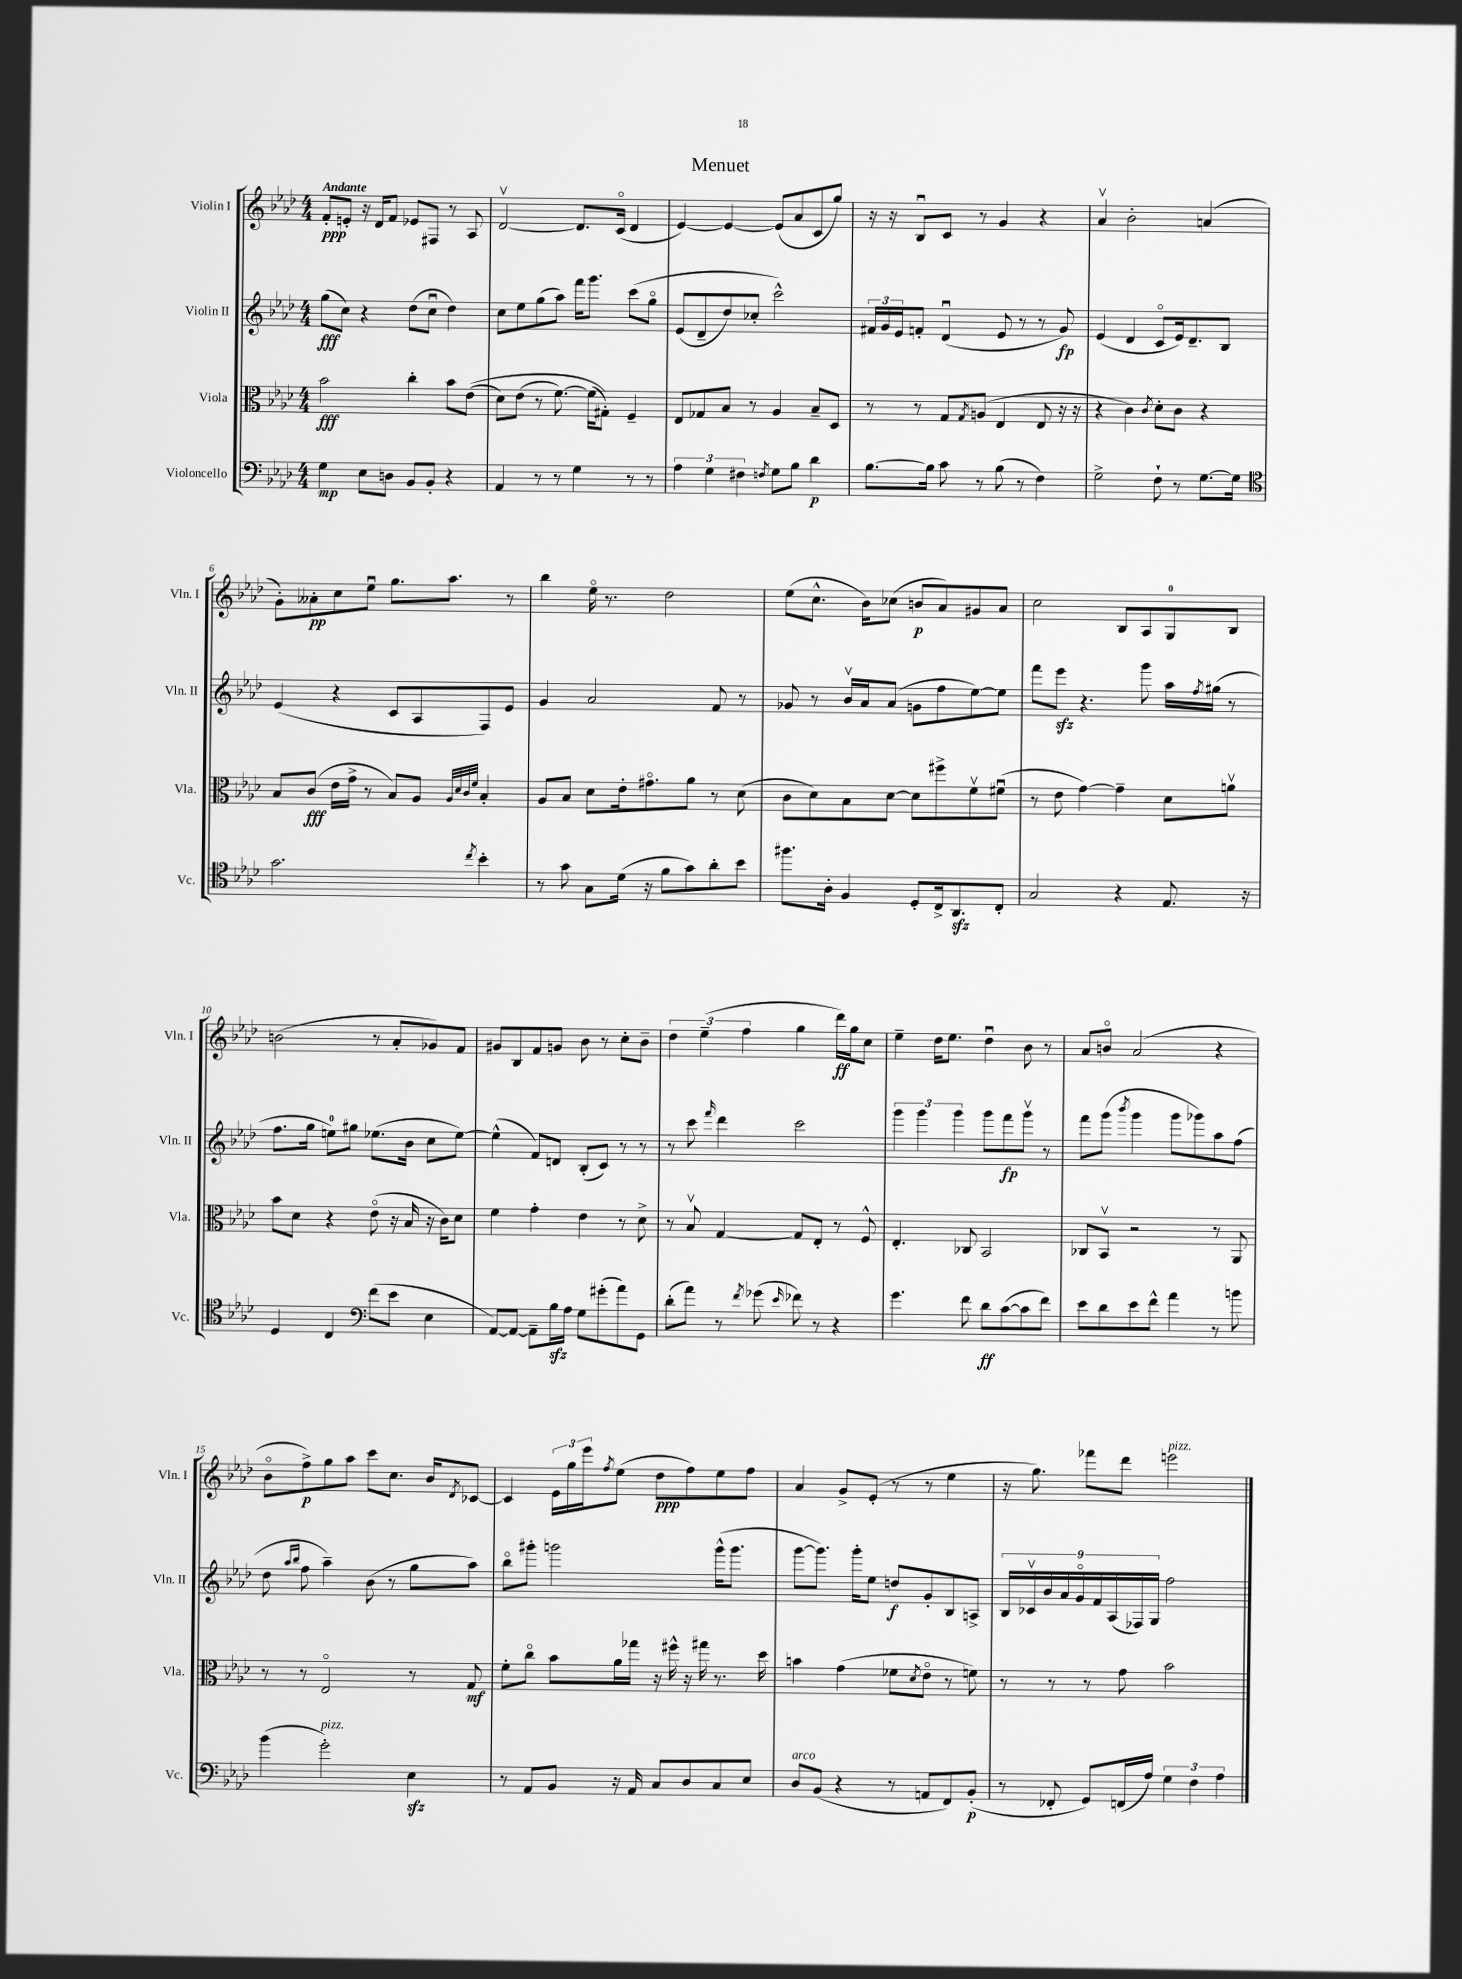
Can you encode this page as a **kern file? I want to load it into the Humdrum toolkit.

**kern	**dynam	**kern	**dynam	**kern	**dynam	**kern	**dynam
*part4	*part4	*part3	*part3	*part2	*part2	*part1	*part1
*staff4	*staff4	*staff3	*staff3	*staff2	*staff2	*staff1	*staff1
*I"Violoncello	*	*I"Viola	*	*I"Violin II	*	*I"Violin I	*
*I'Vc.	*	*I'Vla.	*	*I'Vln. II	*	*I'Vln. I	*
*clefF4	*	*clefC3	*	*clefG2	*	*clefG2	*
*k[b-e-a-d-]	*	*k[b-e-a-d-]	*	*k[b-e-a-d-]	*	*k[b-e-a-d-]	*
*M4/4	*	*M4/4	*	*M4/4	*	*M4/4	*
=1	=1	=1	=1	=1	=1	=1	=1
!	!	!	!	!	!	!LO:TX:a:B:t=Andante	!
4G\	mp	2b-\	fff	(8gg\L	fff	8f'/L	ppp
.	.	.	.	8cc\J)	.	8en'/J	.
8E-\L	.	.	.	4r	.	16r	.
.	.	.	.	.	.	16d-/KL	.
8Dn\J	.	.	.	.	.	8f/J	.
8BB-/L	.	4cc'\	.	(8dd-\L	.	8e-X/L	.
8BB-'/J	.	.	.	8ccu\J	.	8F#X/J	.
4r	.	8b-\L	.	4dd-\)	.	8r	.
.	.	((8e-\J	.	.	.	8A-/	.
=2	=2	=2	=2	=2	=2	=2	=2
4AA-/	.	8d-\L)	.	8cc\L	.	[2d-v/	.
.	.	(8e-\J	.	8ee-\	.	.	.
8r	.	8r	.	(8gg\	.	.	.
8r	.	[8.f\)	.	8aa-\J)	.	.	.
4G\	.	.	.	16fff\KL	.	8.d-/L]	.
.	.	(16f\KL]	.	8.ggg\J	.	.	.
.	.	8G#X'\J))	.	.	.	.	.
.	.	.	.	.	.	(16c/Jk	.
8r	.	4F~/	.	(8ccc\L	.	4d-/	.
8r	.	.	.	8gg\J	.	.	.
=3	=3	=3	=3	=3	=3	=3	=3
6A-\	.	8E-/L	.	(8e-/L	.	[4e-/)	.
.	.	8G-X/	.	8d-~/	.	.	.
6G\	.	.	.	.	.	.	.
.	.	8B-/J	.	8dd-/)	.	4e-/_	.
6F#X\	.	.	.	.	.	.	.
.	.	8r	.	8cc-X'/J	.	.	.
8qFn/	.	.	.	.	.	.	.
8G\L	.	4A-/	.	2ccc^^\)	.	(8e-/L]	.
8B-\J	.	.	.	.	.	8a-/	.
4d-\	p	8B-~/L	.	.	.	8c/	.
.	.	8D-/J	.	.	.	8gg/J)	.
=4	=4	=4	=4	=4	=4	=4	=4
[8.B-\L	.	8r	.	24f#X/LL	.	16r	.
.	.	.	.	24g/	.	.	.
.	.	.	.	.	.	16r	.
.	.	.	.	24e-/J	.	.	.
.	.	8r	.	8fn'/J	.	8B-u/L	.
16B-\Jk]	.	.	.	.	.	.	.
8c\	.	8G/L	.	(4d-u/	.	8c/J	.
.	.	8qG/	.	.	.	.	.
8r	.	(8An/J	.	.	.	8r	.
(8B-\	.	4E-/	.	8e-/	.	4g/	.
8r	.	.	.	8r	.	.	.
4F\)	.	8E-/	.	8r	.	4r	.
.	.	16r	.	8g/)	fp	.	.
.	.	16r	.	.	.	.	.
=5	=5	=5	=5	=5	=5	=5	=5
2G^\	.	4r	.	(4e-/	.	4a-v/	.
.	.	4c\)	.	4d-/	.	2b-'\	.
.	.	8qc/	.	.	.	.	.
8F`\	.	8d-'\L	.	8c/L	.	.	.
8r	.	8c\J	.	16e-/k)	.	.	.
.	.	.	.	8.d-~/	.	.	.
[8.G\L	.	4r	.	.	.	(4an/	.
.	.	.	.	8B-/J	.	.	.
16G\Jk]	.	.	.	.	.	.	.
!!LO:LB:g=z
=6	=6	=6	=6	=6	=6	=6	=6
*clefC4	*	*	*	*	*	*	*
2.g\	.	8B-/L	.	(4e-/	.	8g'\L)	.
.	.	(8c/J	fff	.	.	8a--X'\	pp
.	.	16e-\LL	.	4r	.	8cc\	.
.	.	16g^\JJ	.	.	.	.	.
.	.	8r	.	.	.	8ee-u\J	.
.	.	8B-/L)	.	8c/L	.	8.gg\L	.
.	.	8A-/J	.	8A-/	.	.	.
.	.	.	.	.	.	8.aa-\J	.
.	.	32qqA-/LLL	.	.	.	.	.
.	.	32qqd-/	.	.	.	.	.
.	.	32qqc/	.	.	.	.	.
8qcc/	.	32qqf/JJJ	.	.	.	.	.
4b-'\	.	4B-'/	.	8F/)	.	.	.
.	.	.	.	8e-/J	.	8r	.
=7	=7	=7	=7	=7	=7	=7	=7
8r	.	8A-/L	.	4g/	.	4bb-\	.
8g\	.	8B-/J	.	.	.	.	.
8G\L	.	8d-\L	.	2a-/	.	16ee-\	.
.	.	.	.	.	.	8.r	.
(16d-\Jk	.	16e-'\k	.	.	.	.	.
16r	.	8.g#X\	.	.	.	.	.
8f\L	.	.	.	.	.	2dd-\	.
8g\)	.	8a-\J	.	.	.	.	.
8a-'\	.	8r	.	8f/	.	.	.
8b-\J	.	(8d-\	.	8r	.	.	.
=8	=8	=8	=8	=8	=8	=8	=8
8.ff#X\L	.	8c\L	.	8g-X/	.	(8ee-\L	.
.	.	8d-\)	.	8r	.	8.cc^^\J	.
16A-'\Jk	.	.	.	.	.	.	.
4F/	.	8B-\	.	16b-v/LL	.	.	.
.	.	.	.	16a-/J	.	16b-\KL)	.
.	.	[8d-\J	.	(8a-/J	.	(8cc-X\J	.
8D-'/L	.	8d-\L]	.	8gn\L	.	8bn/L	p
16C^/k	.	8ff#X^\	.	8ff\	.	8a-/)	.
8.AA-zz/	.	.	.	.	.	.	.
.	.	8fv\	.	[8ee-\)	.	8g#X/	.
8C'/J	.	(8f#Xu\J	.	8ee-\J]	.	8a-/J	.
=9	=9	=9	=9	=9	=9	=9	=9
2G/	.	8r	.	8fff\L	.	2cc\	.
.	.	8e-\	.	8eee-zz\J	.	.	.
.	.	[4g\)	.	4.r	.	.	.
4r	.	4g~\]	.	.	.	8B-/L	.
.	.	.	.	8ggg\	.	8A-/	.
8.E-/	.	8d-\L	.	16aa-\LL	.	8G/	.
.	.	.	.	8qff/	.	.	.
.	.	.	.	(16gg#X\JJ	.	.	.
.	.	8anv\J	.	8r	.	8B-/J	.
16r	.	.	.	.	.	.	.
!!LO:LB:g=z
=10	=10	=10	=10	=10	=10	=10	=10
4D-/	.	8b-\L	.	8.ff\L	.	(2bn\	.
.	.	8d-\J	.	.	.	.	.
.	.	.	.	16gg\Jk	.	.	.
4C/	.	4r	.	8een\L)	.	.	.
.	.	.	.	8gg#X\J	.	.	.
*clefF4	*	*	*	*	*	*	*
(8f\L	.	(8e-\	.	(8.ee-X\L	.	8r	.
8e-\J	.	16r	.	.	.	8a-'/L	.
.	.	16B-/	.	16b-\Jk	.	.	.
4E-\	.	16r	.	8cc\L	.	8g-X/)	.
.	.	16c\KL)	.	.	.	.	.
.	.	8d-\J	.	[8ee-\J)	.	8f/J	.
=11	=11	=11	=11	=11	=11	=11	=11
[8AA-/L)	.	4f\	.	(4ee-^^\]	.	8g#X/L	.
8AA-/J_	.	.	.	.	.	8B-/	.
8AA-~\L]	.	4g'\	.	8f/L)	.	8f/	.
16B-zz\L	.	.	.	8dn/J	.	8gn/J	.
16A-\JJ	.	.	.	.	.	.	.
8G\L	.	4e-\	.	(8B-'/L	.	8b-\	.
(8g#X'\	.	.	.	8c/J)	.	8r	.
8a-\)	.	8r	.	8r	.	8cc'\L	.
8GG\J	.	8d-^\	.	8r	.	8b-~\J	.
=12	=12	=12	=12	=12	=12	=12	=12
(8d-'\L	.	8r	.	8r	.	6dd-\	.
8a-\J)	.	8B-v/	.	8ccc\	.	.	.
.	.	.	.	.	.	(6ee-~\	.
.	.	.	.	16qqfff/	.	.	.
8r	.	[4G/	.	4ddd-\	.	.	.
.	.	.	.	.	.	6ff\	.
8qf/	.	.	.	.	.	.	.
(8g-X\	.	.	.	.	.	.	.
16qqe-/	.	.	.	.	.	.	.
8f-X\)	.	8G/L]	.	2ccc\	.	4gg\	.
8r	.	8E-'/J	.	.	.	.	.
4r	.	8r	.	.	.	16ddd-\LL)	ff
.	.	.	.	.	.	16gg\J	.
.	.	8F^^/	.	.	.	8cc\J	.
=13	=13	=13	=13	=13	=13	=13	=13
4.g\	.	4.E-'/	.	6ggg\	.	4ee-~\	.
.	.	.	.	6ggg\	.	.	.
.	.	.	.	.	.	16dd-\KL	.
.	.	.	.	.	.	8.ee-\J	.
.	.	.	.	6ggg\	.	.	.
8f\	.	8C-X/	.	.	.	.	.
8d-\L	ff	2BB-/	.	8ggg\L	.	4dd-u\	.
([8c\	.	.	.	8fff\	fp	.	.
8c\]	.	.	.	8gggv\J	.	8b-\	.
8f\J)	.	.	.	8r	.	8r	.
=14	=14	=14	=14	=14	=14	=14	=14
8e-\L	.	8C-X/L	.	8fff\L	.	8a-/L	.
8d-\	.	8BB-v/J	.	(8ggg\J	.	8bn/J	.
.	.	.	.	8qbbb-/	.	.	.
8e-\	.	2r	.	4ggg\	.	(2a-/	.
8f^^\J	.	.	.	.	.	.	.
4a-\	.	.	.	8ggg\L	.	.	.
.	.	.	.	8ggg-X\)	.	.	.
8r	.	8r	.	8aa-\	.	4r	.
8bn\	.	8AA-/	.	(8ff\J	.	.	.
!!LO:LB:g=z
=15	=15	=15	=15	=15	=15	=15	=15
(4b-\	.	8r	.	8dd-\	.	8b-\L	.
.	.	.	.	16qqaa-/LL	.	.	.
.	.	.	.	16qqbb-/JJ	.	.	.
.	.	8r	.	8ff\	.	8ff^\)	p
!LO:TX:a:i:t=pizz.	!	!	!	!	!	!	!
2g'\)	.	2E-/	.	4aa-~\)	.	8gg\	.
.	.	.	.	.	.	8aa-\J	.
.	.	.	.	(8b-\	.	8ccc\L	.
.	.	.	.	8r	.	8.cc\J	.
4E-zz\	.	8r	.	8gg\L	.	.	.
.	.	.	.	.	.	16b-/KL	.
.	.	.	.	.	.	8qd-/	.
.	.	8G/	mf	8aa-\J)	.	[8c-X/J	.
=16	=16	=16	=16	=16	=16	=16	=16
8r	.	8f'\L	.	8bb-\L	.	4c-/]	.
8AA-/L	.	8cc\J	.	8ggg#X'\J	.	.	.
8BB-/J	.	8b-\L	.	2gggn\	.	24e-\LL	.
.	.	.	.	.	.	24gg\	.
.	.	.	.	.	.	24eee-\J	.
.	.	.	.	.	.	8qff/	.
16r	.	16a-\L	.	.	.	(8ee-\J	.
16AA-/	.	16gg-X\JJ	.	.	.	.	.
8C/L	.	16r	.	.	.	8dd-\L	ppp
.	.	16ff#X^^\	.	.	.	.	.
8D-/	.	16r	.	.	.	8ff\)	.
.	.	16gg#X\	.	.	.	.	.
8C/	.	8.r	.	(16ggg^^\KL	.	8ee-\	.
.	.	.	.	8.ggg\J	.	.	.
8E-/J	.	.	.	.	.	8ff\J	.
.	.	16dd-\	.	.	.	.	.
=17	=17	=17	=17	=17	=17	=17	=17
!LO:TX:a:i:t=arco	!	!	!	!	!	!	!
8D-/L	.	4bn\	.	[8ggg\L	.	4a-/	.
(8BB-/J	.	.	.	8.ggg\J])	.	.	.
4r	.	(4g\	.	.	.	8g^/L	.
.	.	.	.	16ggg'\KL	.	.	.
.	.	.	.	8ee-\J	.	(8e-'/J	.
8r	.	8f-X\L	.	8ddn/L	f	8r	.
.	.	8qd-/	.	.	.	.	.
8AAn/L	.	8e-\J	.	8g'/	.	8r	.
8FF/)	.	8r	.	8B-/	.	4ee-\	.
(8BB-'/J	p	8fn\)	.	8An^/J	.	.	.
=18	=18	=18	=18	=18	=18	=18	=18
8r	.	8r	.	18B-/LL	.	16r	.
.	.	.	.	18c-Xv/	.	.	.
.	.	.	.	.	.	8.gg\)	.
.	.	.	.	18b-/	.	.	.
8FF-X'/	.	8r	.	.	.	.	.
.	.	.	.	18a-/	.	.	.
.	.	.	.	18g/	.	.	.
8GG/L)	.	8r	.	.	.	8fff-X\L	.
.	.	.	.	18f/	.	.	.
.	.	.	.	(18A-/	.	.	.
(16FFn/L	.	8g\	.	.	.	8ddd-\J	.
.	.	.	.	18F-X/)	.	.	.
16A-/JJ)	.	.	.	.	.	.	.
.	.	.	.	18G/JJ	.	.	.
!	!	!	!	!	!	!LO:TX:a:i:t=pizz.	!
6G\	.	2b-\	.	2ff\	.	2eeen\	.
6F\	.	.	.	.	.	.	.
6A-\	.	.	.	.	.	.	.
==	==	==	==	==	==	==	==
*-	*-	*-	*-	*-	*-	*-	*-
